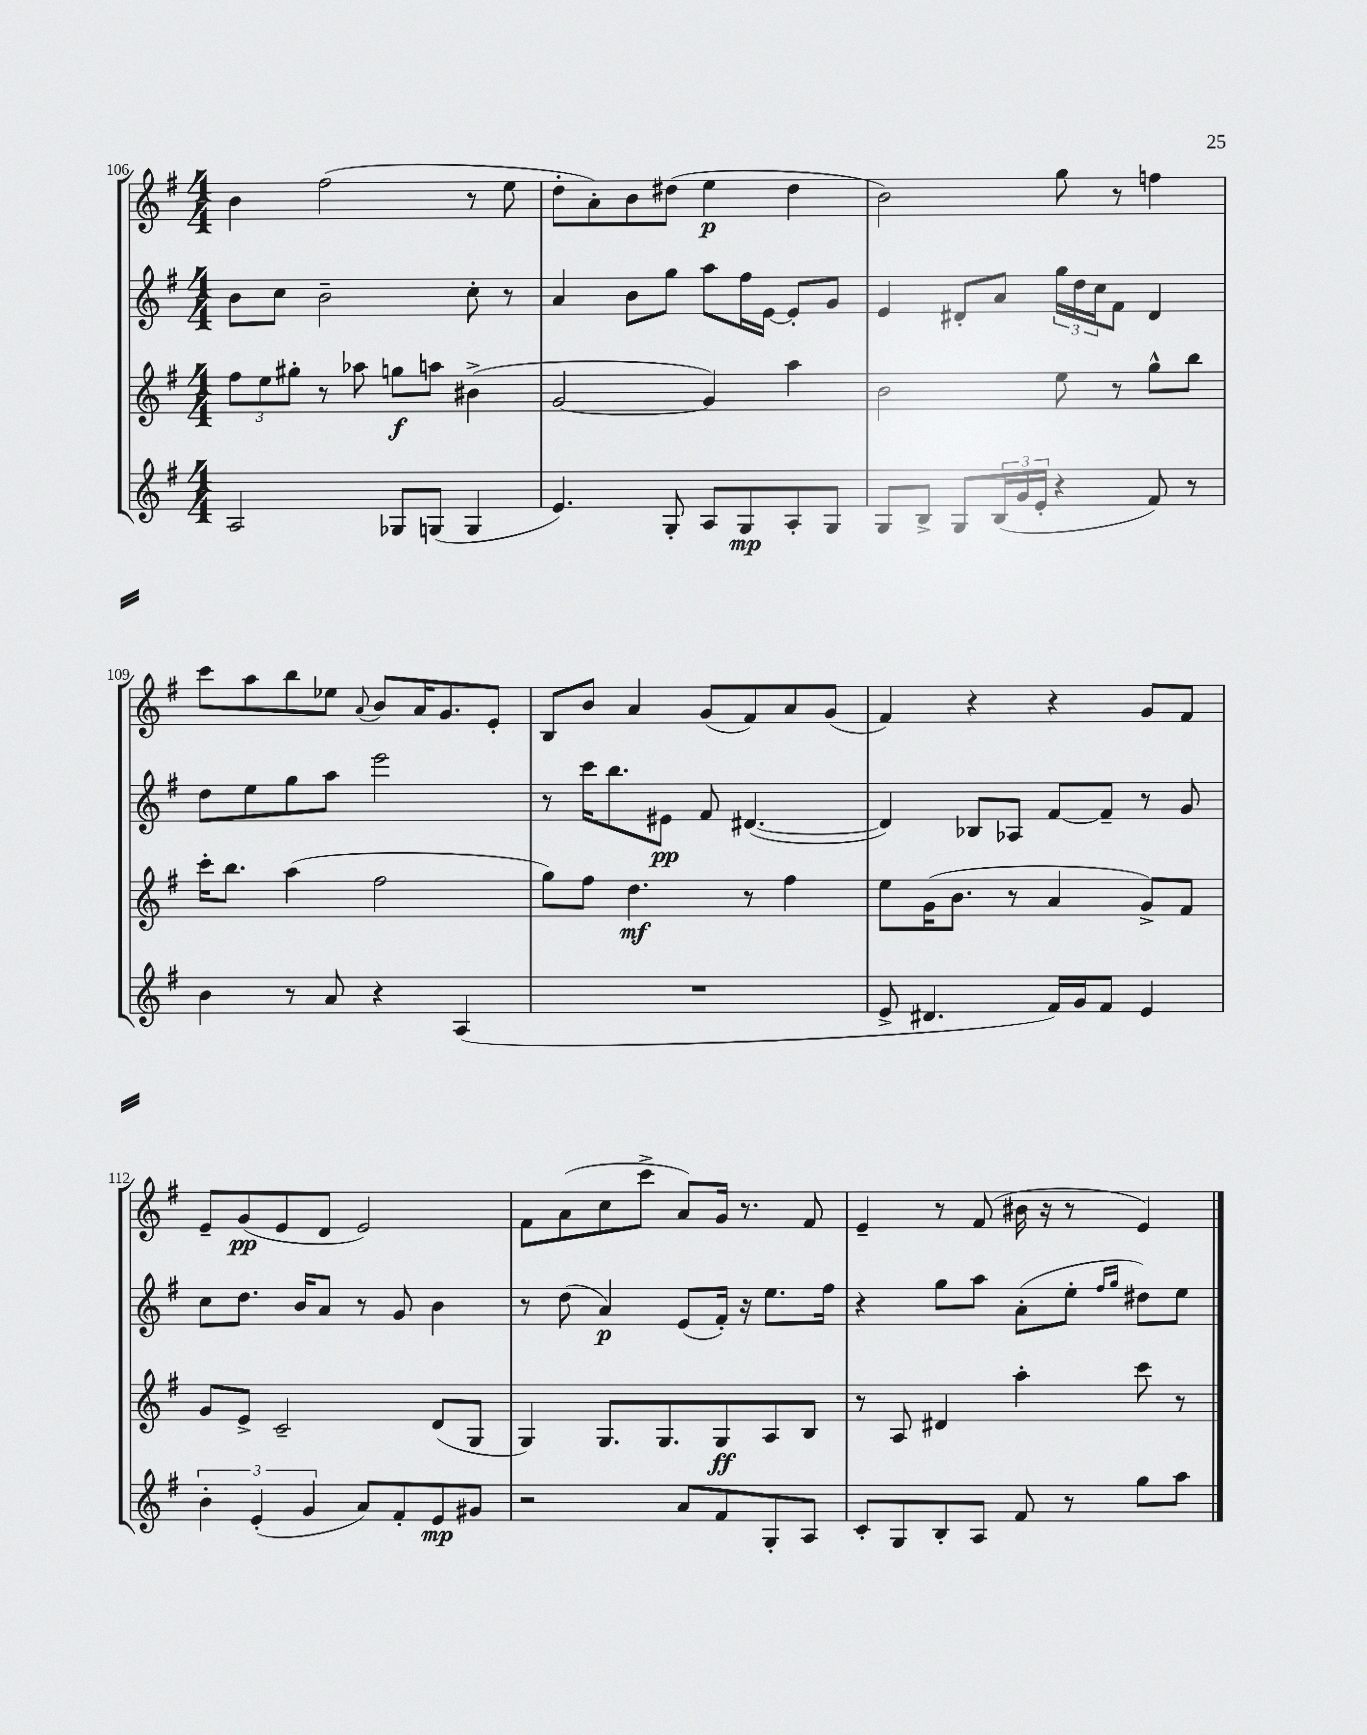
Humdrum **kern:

**kern	**kern	**kern	**kern
*staff4	*staff3	*staff2	*staff1
*clefG2	*clefG2	*clefG2	*clefG2
*k[f#]	*k[f#]	*k[f#]	*k[f#]
*M4/4	*M4/4	*M4/4	*M4/4
2A	12ff#	8b	4b
.	12ee	.	.
.	.	8cc	.
.	12gg#'	.	.
.	8r	2b~	(2ff#
.	8aa-	.	.
8G-	8gg	.	.
(8G	8aa	.	.
4G	(4b#^	8cc'	8r
.	.	8r	8ee
=	=	=	=
4.e)	[2g	4a	8dd'
.	.	.	8a')
.	.	8b	8b
8G'	.	8gg	(8dd#
8A	4g])	8aa	4ee
8G	.	16ff#	.
.	.	[16e	.
8A'	4aa	8e']	4dd#
8G	.	8g	.
=	=	=	=
8G	2b	4e	2b)
8B^	.	.	.
8G	.	8d#'	.
(24B	.	8a	.
24g	.	.	.
24e'	.	.	.
4r	8ee	24gg	8gg
.	.	24dd	.
.	.	24cc	.
.	8r	8f#	8r
8f#)	8gg^^	4d#	4ff
8r	8bb	.	.
=	=	=	=
4b	16ccc'	8dd	8ccc
.	8.bb	.	.
.	.	8ee	8aa
8r	(4aa	8gg	8bb
8a	.	8aa	8ee-
.	.	.	8qqa
4r	2ff#	2eee	8b
.	.	.	16a
.	.	.	8.g
(4A	.	.	.
.	.	.	8e'
=	=	=	=
1r	8gg)	8r	8B
.	8ff#	16ccc	8b
.	.	8.bb	.
.	4.dd	.	4a
.	.	8e#	.
.	.	8f#	(8g
.	8r	([4.d#	8f#)
.	4ff#	.	8a
.	.	.	(8g
=	=	=	=
8e^	8ee	4d#])	4f#)
4.d#	(16g	.	.
.	8.b	.	.
.	.	8B-	4r
.	8r	8A-	.
16f#)	4a	[8f#	4r
16g	.	.	.
8f#	.	8f#~]	.
4e	8g^)	8r	8g
.	8f#	8g	8f#
=	=	=	=
6b'	8g	8cc	8e~
.	8e^	8.dd	(8g
(6e'	.	.	.
.	2c~	.	8e
.	.	16b	.
6g	.	.	.
.	.	8a	8d
8a)	.	8r	2e)
8f#'	.	8g	.
8e	(8d	4b	.
8g#	8G	.	.
=	=	=	=
2r	4G)	8r	8f#
.	.	(8dd	(8a
.	8.G	4a)	8cc
.	.	.	8ccc^
.	8.G	.	.
8a	.	(8e	8a)
8f#	8G	16f#')	16g
.	.	16r	8.r
8G'	8A	8.ee	.
8A	8B	.	8f#
.	.	16ff#	.
=	=	=	=
8c'	8r	4r	4e~
8G	8A	.	.
8B'	4d#	8gg	8r
8A	.	8aa	(8f#
8f#	4aa'	(8a'	16b#
.	.	.	16r
8r	.	8ee'	8r
.	.	16qqff#	.
.	.	16qqgg	.
8gg	8ccc	8dd#)	4e)
8aa	8r	8ee	.
==	==	==	==
*-	*-	*-	*-
